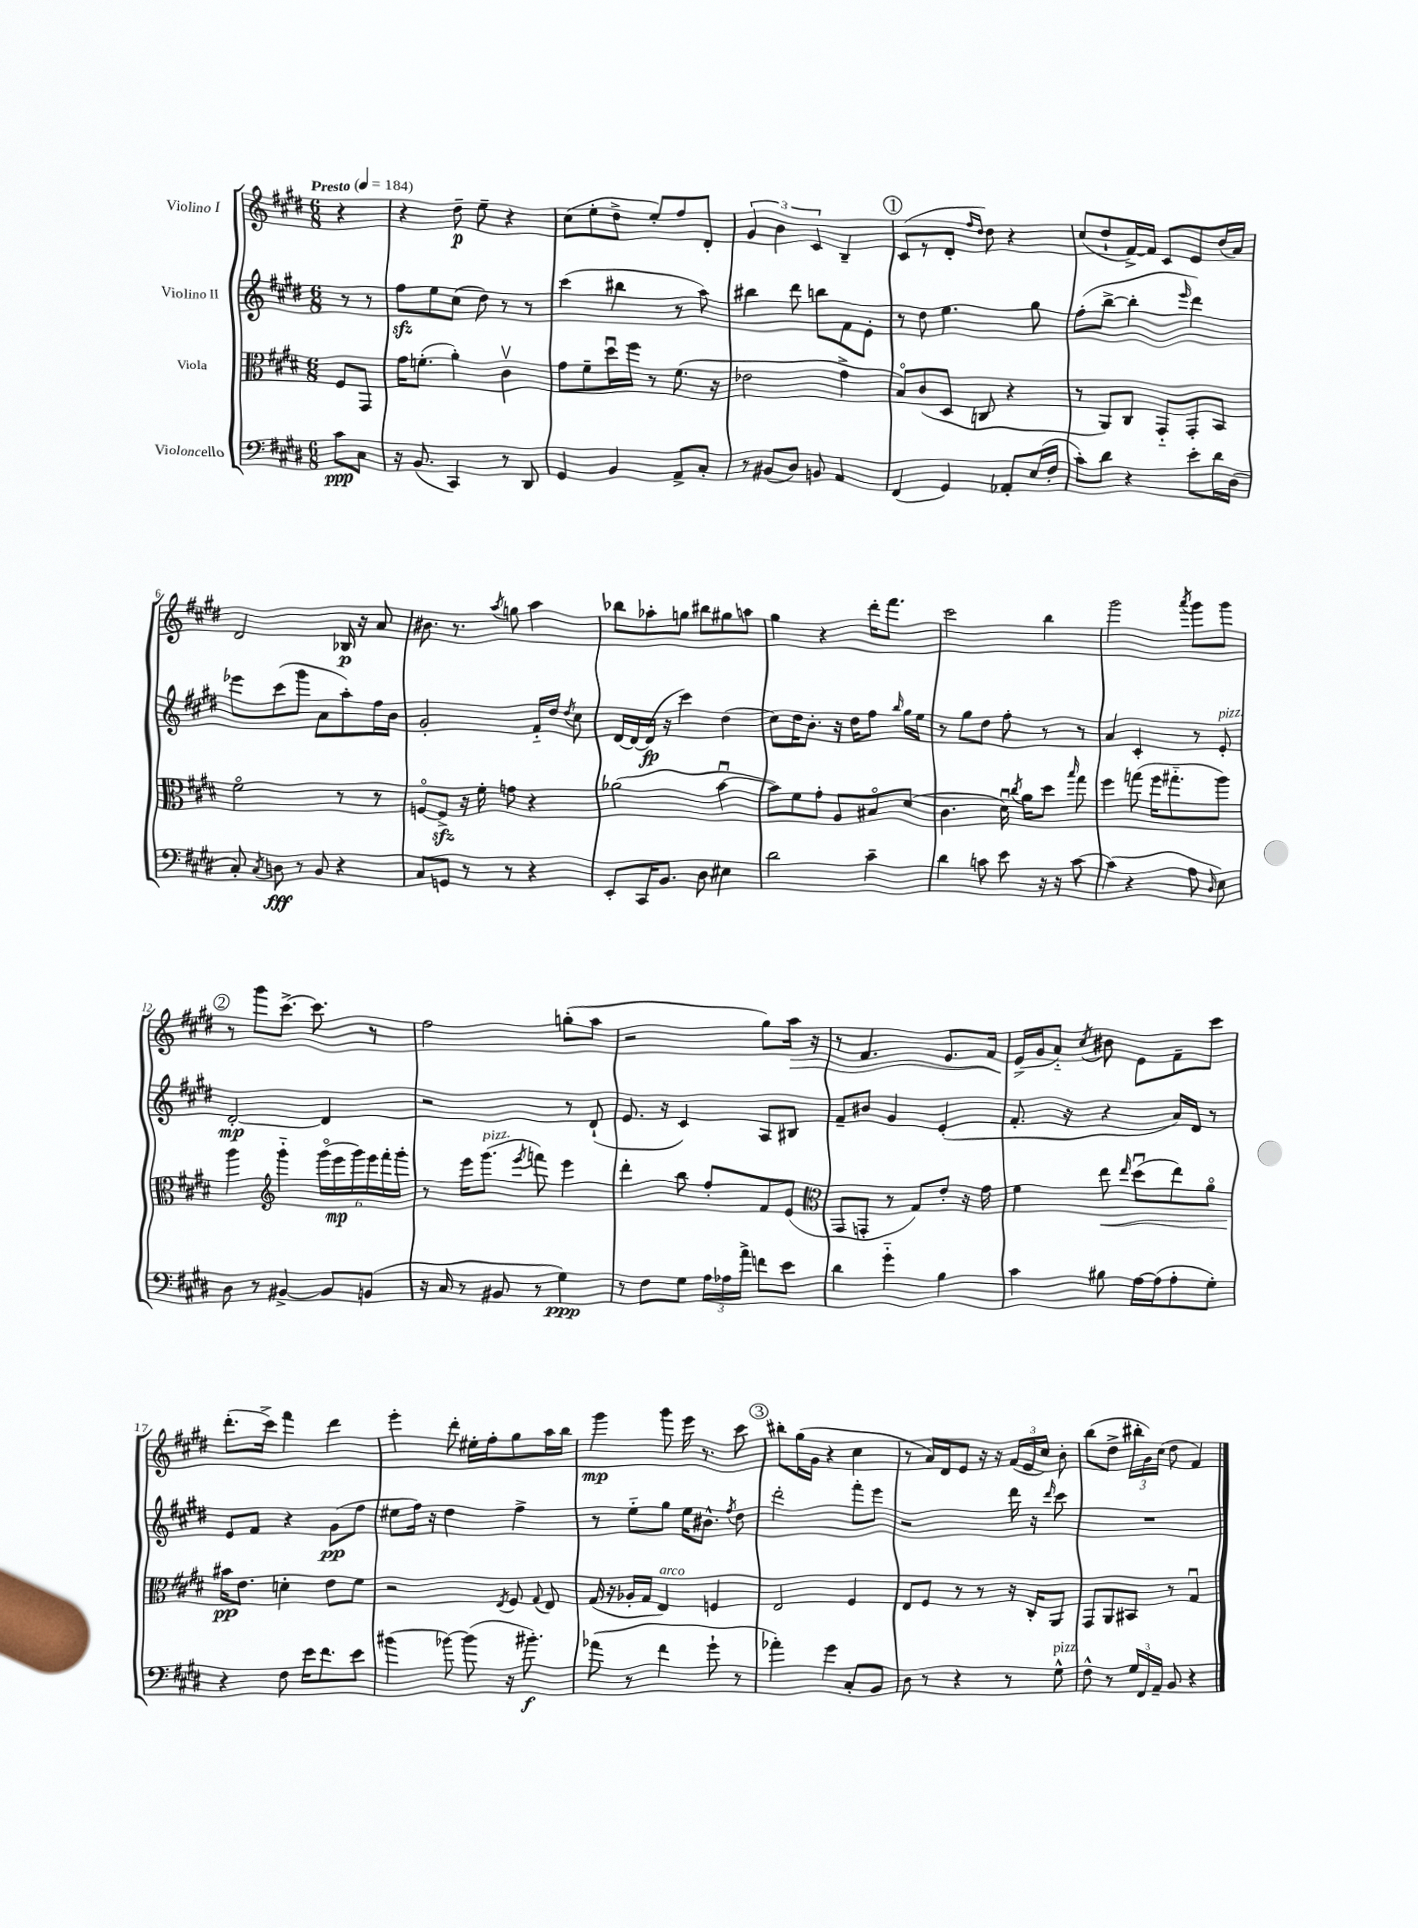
<<
\new StaffGroup <<
\new Staff = "s0" \with { instrumentName = "Violino I" } {
    \clef treble \key e \major \numericTimeSignature \time 6/8 \partial 4 \tempo "Presto" 4 = 184
    \autoBeamOff r4 |
    r4 dis''8--\p e''8-- r4 |
    cis''8[( e''8-. dis''8]-> e''8[-.) fis''8 dis'8]-. |
    \tuplet 3/2 { gis'4 b'4 cis'4 } b4-- |
    \mark \markup { \circle "1" } cis'8[( r8 dis'8]-. \grace { fis''16[ dis''16] } dis''8) r4 |
    cis''8[( dis''8-! fis'16~->) fis'16] cis'8[ e'8 dis''16( a'16]) |
    dis'2 bes16\p r16 a'8 |
    bis'8. r8. \acciaccatura { a''8 } g''8 a''4 |
    bes''8[ aes''8-. g''8] bis''8[ gis''8 a''8] |
    gis''4 r4 dis'''16[-. fis'''8.] |
    cis'''2 b''4 |
    gis'''2 \acciaccatura { a'''8 } gis'''8[ gis'''8] |
    \mark \markup { \circle "2" } r8 gis'''8[ cis'''8.]~-> cis'''8. r8 |
    fis''2 g''8[-.( a''8] |
    r2 gis''8[) a''16]\> r16 |
    r8 fis'4. e'8.[ fis'16] |
    e'16[->\!( gis'16 a'8]-_) \acciaccatura { cis''8 } bis'8 e'8[ fis'8-- cis'''8] |
    dis'''8.[-.( cis'''16]->) fis'''4 dis'''4 |
    e'''4-. dis'''8-. eis''16[-. fis''16-. gis''8 a''16 b''16] |
    gis'''4\mp gis'''8 e'''16 r8. cis'''8 |
    \mark \markup { \circle "3" } bis''8[-. gis''16( gis'16] r4 cis''4 |
    r8 a'16[) dis'16 e'8] r16 r16 \tuplet 3/2 { fis'16[( e'16 cis''16]) } b'8-. |
    b''8[( dis''8]-> \tuplet 3/2 { bis''16[-. gis'16) cis''16]( } dis''8 fis'4) \bar "|." |
}
\new Staff = "s1" \with { instrumentName = "Violino II" } {
    \clef treble \key e \major \numericTimeSignature \time 6/8 \partial 4
    \autoBeamOff r8 r8 |
    fis''8[\sfz e''8 cis''8]( dis''8) r8 r8 |
    cis'''4( bis''4 r8 a''8) |
    bis''4 dis'''8 b''8[ fis'8 e'8]-. |
    \mark \markup { \circle "1" } r8 dis''8 e''4. gis''8 |
    fis''8[-.( b''8]~-> b''4-. \grace { e'''16 } dis'''4) |
    ees'''8[ cis'''8( gis'''8] a'8[ a''8-.) fis''16 b'16] |
    gis'2-. fis'16[-_ dis''16] \acciaccatura { dis''8 } cis''8 |
    dis'16[~ dis'16~ dis'16]\fp( r16 cis'''4) dis''4( |
    cis''8[) dis''16 b'8.]-. r16 dis''16[ fis''8] \grace { b''16 } gis''16[ e''16] |
    r8 gis''8[ dis''8] fis''8-. r8 r8 |
    a'4 cis'4-. r8 e'8-.^\markup { \italic "pizz." } |
    \mark \markup { \circle "2" } dis'2~-.\mp dis'4 |
    r2 r8 dis'8-!( |
    e'8. r16 cis'4) a8[ bis8] |
    fis'8[-- bis'8] gis'4 e'4-.( |
    fis'8.-. r16 r4 a'16[) dis'16] r8 |
    e'8[ fis'8] r4 gis'8[\pp( fis''8] |
    eis''8[ fis''16]) r16 dis''4 fis''4-> |
    r8 e''8[-_ gis''8] e''16[ bis'8.]-^ \acciaccatura { fis''8 } dis''8 |
    \mark \markup { \circle "3" } dis'''2-. fis'''8[-. e'''8] |
    r2 dis'''16 r16 \grace { dis'''16 } cis'''8 |
    R2. \bar "|." |
}
\new Staff = "s2" \with { instrumentName = "Viola" } {
    \clef alto \key e \major \numericTimeSignature \time 6/8 \partial 4
    \autoBeamOff fis8[ gis,8] |
    gis'16[ f'8.]-.( a'4-.) cis'4\upbow |
    gis'8[ fis'8-- dis''16\downbow fis''16] r8 fis'8.( r16 |
    ees'2 gis'4-> |
    \mark \markup { \circle "1" } b8[\flageolet) cis'8( dis8] c8 r4 |
    r8 a,8[) cis8] gis,8[-_ gis,8-. b,8] |
    fis'2\flageolet r8 r8 |
    f8[~\flageolet f8]->\sfz r16 fis'16-. g'8 r4 |
    aes'2( b'4~\downbow |
    b'8[) fis'8 gis'8]-. a8[ bis8\flageolet dis'8]( |
    cis'4. dis'16\downbow) \acciaccatura { cis''8 } a'16[ dis''8] \grace { b''16 } gis''8 |
    fis''4 g''8( fis''16[ gis''8.-_ a''8]) |
    \mark \markup { \circle "2" } a''4 \clef treble gis'''4-_ \tuplet 6/4 { gis'''16[\flageolet( e'''16\mp gis'''16) e'''16 fis'''16-. gis'''16]-. } |
    r8 e'''16[ gis'''8.]^\markup { \italic "pizz." }( \acciaccatura { e'''8 } f'''8) e'''4 |
    dis'''4-. b''8 fis''8[-. fis'8 e'8]( |
    \clef alto gis,8[ g,8]-. r8 gis8[) e'8]-. r16 gis'16 |
    fis'4 e''8\< \grace { e''16 } dis''8[\downbow( e''8) a'8]\flageolet |
    bis'16[\pp\! e'8.] d'4-. e'8[ fis'8] |
    r2 \acciaccatura { e8 } fis8 \appoggiatura { gis8 } e8 |
    gis16( r16 aes16[-. gis16] e4^\markup { \italic "arco" }) f4 |
    \mark \markup { \circle "3" } e2 fis4 |
    e8[ fis8] r8 r8 r16 cis16[-. a,8] |
    gis,8[ a,8 bis,8] r8 gis4\downbow \bar "|." |
}
\new Staff = "s3" \with { instrumentName = "Violoncello" } {
    \clef bass \key e \major \numericTimeSignature \time 6/8 \partial 4
    \autoBeamOff cis'8[\ppp cis8] |
    r16 b,8.( cis,4) r8 dis,8 |
    gis,4 b,4 a,8[-> cis8]-. |
    r8 bis,8[( dis8]) b,8 a,4 |
    \mark \markup { \circle "1" } fis,4( gis,4) aes,8[-. e16( fis16]-. |
    cis'8[-.) dis'8] r4 e'8[-. dis'16 dis16]( |
    cis8-.) \acciaccatura { cis8 } d8\fff r8 b,8 r4 |
    cis8[ g,8] r8 r8 r4 |
    e,8[-. cis,16 b,8.] dis8 eis4 |
    dis'2 cis'4-- |
    dis'4 c'8 e'8 r16 r16 c'8~ |
    c'4( r4 a8 \grace { dis16 } e8) |
    \mark \markup { \circle "2" } dis8 r8 bis,4~-> bis,8[ b,8]( |
    r16 cis16 r8 bis,8 r8 gis4\ppp) |
    r8 fis8[ gis8] \tuplet 3/2 { a16[ aes16 a'16]-> } f'8[ e'8] |
    dis'4 gis'4-_ b4 |
    cis'4 bis8 a16[~ a16( a8-. gis8]-.) |
    r4 fis8 e'16[ fis'8. e'8] |
    bis'4( bes'8~) bes'8( r16 bis'8.-.\f) |
    aes'8( r8 fis'4 gis'8-! r8 |
    \mark \markup { \circle "3" } aes'4-.) gis'4 cis8[-. b,8] |
    dis8 r8 r4 r8 gis8-^^\markup { \italic "pizz." } |
    fis8-^ r8 \tuplet 3/2 { gis16[ fis,16 a,16]-- } b,8 r4 \bar "|." |
}
>>
>>
